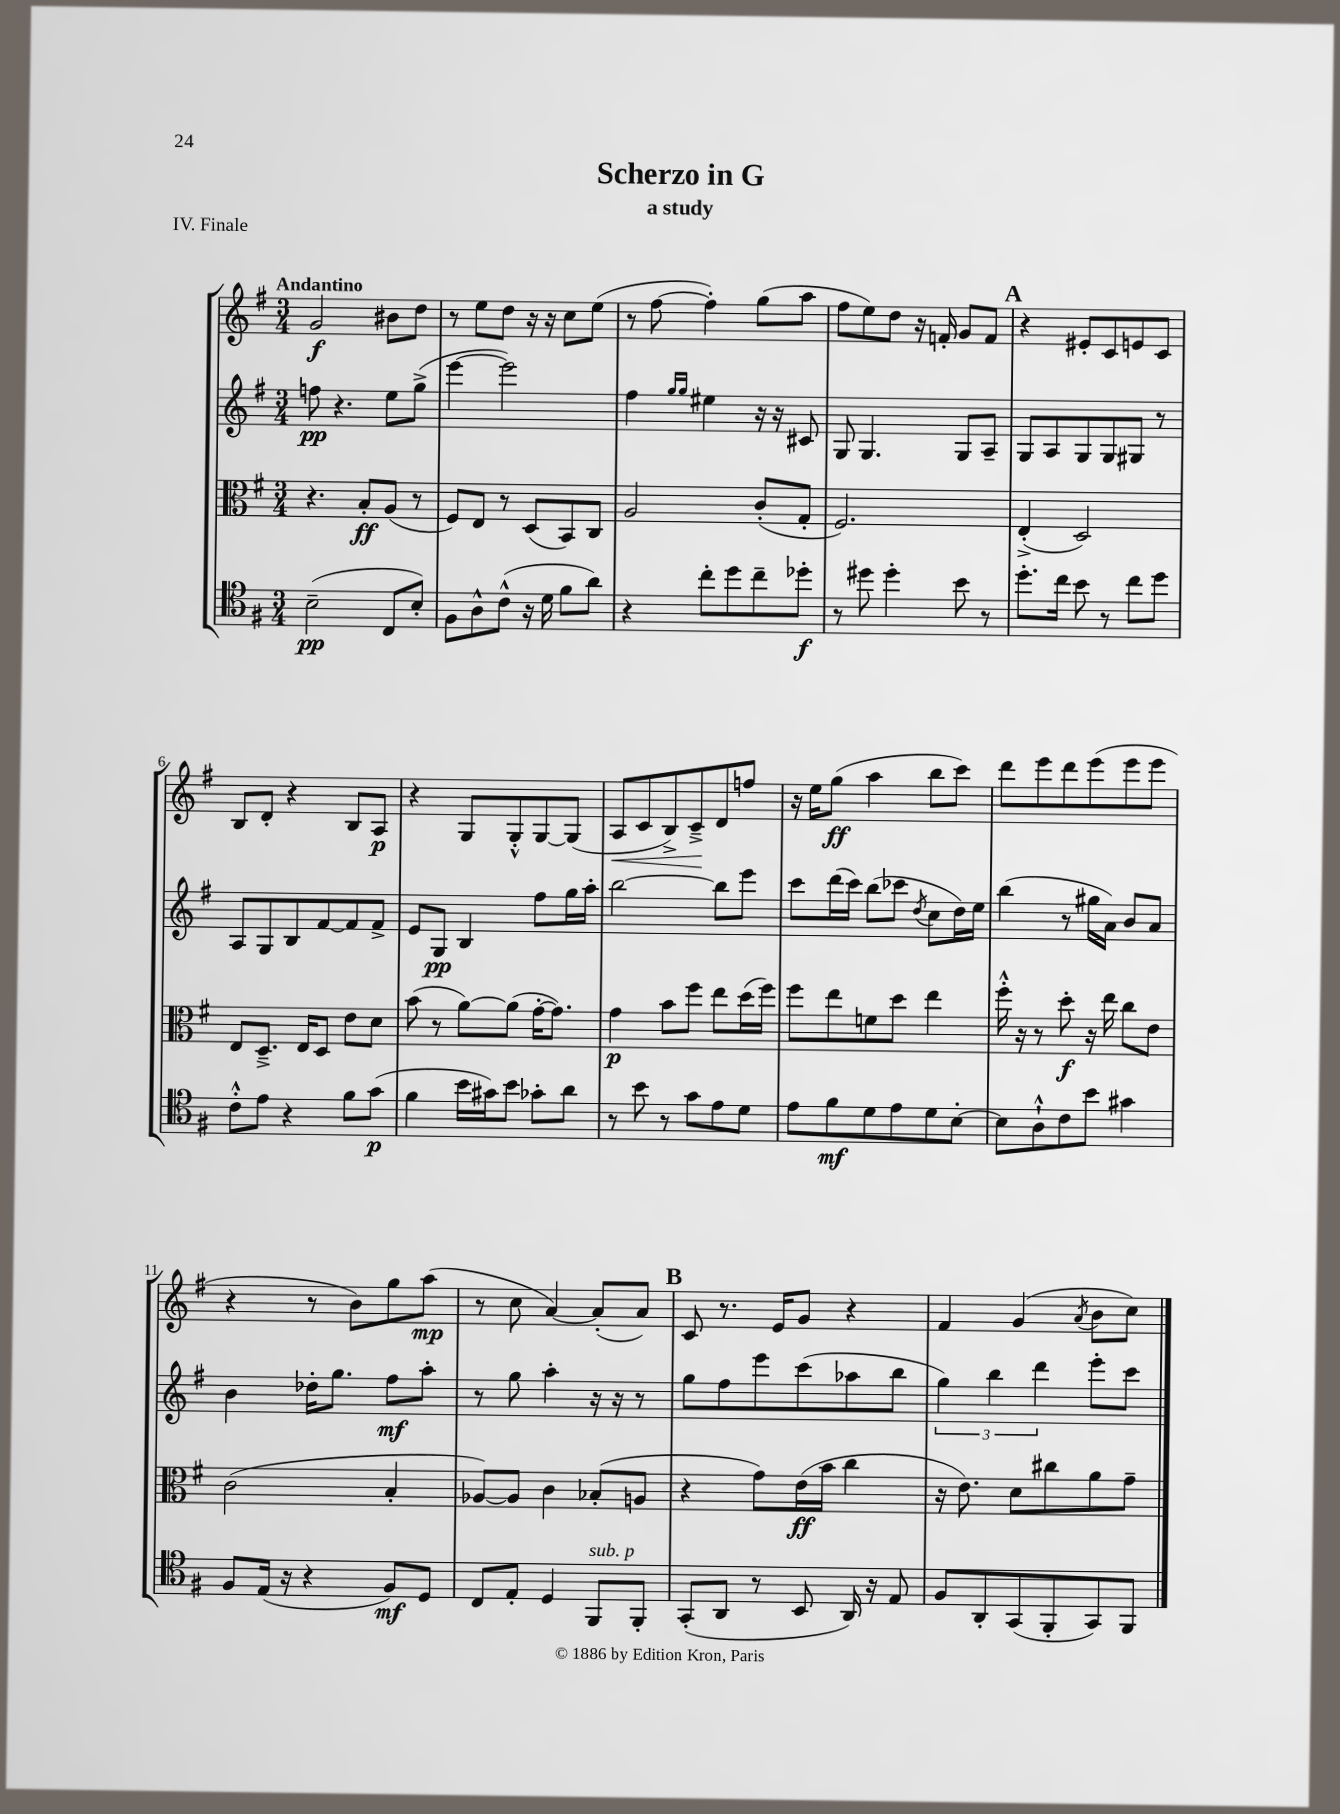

**kern	**dynam	**kern	**dynam	**kern	**dynam	**kern	**dynam
*part4	*part4	*part3	*part3	*part2	*part2	*part1	*part1
*staff4	*staff4	*staff3	*staff3	*staff2	*staff2	*staff1	*staff1
*clefC4	*	*clefC3	*	*clefG2	*	*clefG2	*
*k[f#]	*	*k[f#]	*	*k[f#]	*	*k[f#]	*
*M3/4	*	*M3/4	*	*M3/4	*	*M3/4	*
=1	=1	=1	=1	=1	=1	=1	=1
!	!	!	!	!	!	!LO:TX:a:B:t=Andantino	!
(2B~\	pp	4.r	.	8ffn\	pp	2g/	f
.	.	.	.	4.r	.	.	.
.	.	8B'/L	ff	.	.	.	.
8C/L	.	(8A/J	.	8ee\L	.	8b#X\L	.
8B'/J)	.	8r	.	(8gg^\J	.	8dd\J	.
=2	=2	=2	=2	=2	=2	=2	=2
8F#\L	.	8F#/L)	.	[4eee\	.	8r	.
8A^^\	.	8E/J	.	.	.	8ee\L	.
(8c^^\J	.	8r	.	2eee\])	.	8dd\J	.
16r	.	(8D/L	.	.	.	16r	.
16d\	.	.	.	.	.	16r	.
8f#\L	.	8BB/)	.	.	.	8cc\L	.
8a\J)	.	8C/J	.	.	.	(8ee\J	.
=3	=3	=3	=3	=3	=3	=3	=3
4r	.	2A/	.	4ff#\	.	8r	.
.	.	.	.	.	.	[8ff#\	.
.	.	.	.	16qqgg/LL	.	.	.
.	.	.	.	16qqgg/JJ	.	.	.
8cc'\L	.	.	.	4ee#X\	.	4ff#'\])	.
8dd\	.	.	.	.	.	.	.
8cc~\	.	(8c'/L	.	16r	.	(8gg\L	.
.	.	.	.	16r	.	.	.
8dd-X'\J	f	8G'/J	.	8c#X/	.	8aa\J	.
=4	=4	=4	=4	=4	=4	=4	=4
8r	.	2.F#/)	.	8G/	.	8ff#\L	.
8dd#X\	.	.	.	4.G/	.	8ee\)	.
4dd#'\	.	.	.	.	.	8dd\J	.
.	.	.	.	.	.	16r	.
.	.	.	.	.	.	16fn'/	.
8b\	.	.	.	8G/L	.	8g/L	.
8r	.	.	.	8A~/J	.	8f/J	.
!!LO:REH:place=s1:t=A
=5	=5	=5	=5	=5	=5	=5	=5
8.dd'\L	.	(4E'^/	.	8G/L	.	4r	.
.	.	.	.	8A/	.	.	.
16cc\Jk	.	.	.	.	.	.	.
8b\	.	2D/)	.	8G/	.	8e#X'/L	.
8r	.	.	.	8G/	.	8c/	.
8cc\L	.	.	.	8G#X/J	.	8en/	.
8dd\J	.	.	.	8r	.	8c/J	.
!!LO:LB:g=z
=6	=6	=6	=6	=6	=6	=6	=6
8c'^^\L	.	8E/L	.	8A/L	.	8B/L	.
8e\J	.	8.D~^/J	.	8G/	.	8d'/J	.
4r	.	.	.	8B/	.	4r	.
.	.	16E/KL	.	.	.	.	.
.	.	8D/J	.	[8f#/	.	.	.
8f#\L	.	8e\L	.	8f#/]	.	8B/L	.
(8g\J	p	8d\J	.	8f#^/J	.	8A/J	p
=7	=7	=7	=7	=7	=7	=7	=7
4f#\	.	(8b\	.	8e/L	.	4r	.
.	.	8r	.	8G/J	pp	.	.
16b\LL	.	[8a\L)	.	4B/	.	8G/L	.
16g#X\J)	.	.	.	.	.	.	.
8b\J	.	(8a\J]	.	.	.	8G'^^/	.
8g-X'\L	.	[16g'\KL	.	8ff#\L	.	[8G/	.
.	.	8.g\J])	.	.	.	.	.
8a\J	.	.	.	16gg\L	.	(8G/J]	.
.	.	.	.	16aa'\JJ	.	.	.
=8	=8	=8	=8	=8	=8	=8	=8
!	!	!	!	!	!	!	!LO:HP:b
8r	.	4g\	p	[2bb\	.	8A/L	<
8b\	.	.	.	.	.	8c/	.
8r	.	8b\L	.	.	.	8B^/)	.
8g\L	.	8ff#\J	.	.	.	8c~^/	.
8e\	.	8ee\L	.	8bb\L]	.	8d/	[
8d\J	.	(16dd\L	.	8eee\J	.	8ffn/J	.
.	.	16ff#\JJ)	.	.	.	.	.
=9	=9	=9	=9	=9	=9	=9	=9
8e\L	.	8ff#\L	.	8ccc\L	.	16r	.
.	.	.	.	.	.	16ee\KL	.
8f#\	mf	8ee\	.	(16ddd\L	.	(8gg\J	ff
.	.	.	.	16ccc\JJ)	.	.	.
8d\	.	8fn\	.	(8bb\L	.	4aa\	.
8e\	.	8dd\J	.	8ccc-X\J	.	.	.
.	.	.	.	8qdd/	.	.	.
8d\	.	4ee\	.	8cc\L	.	8bb\L	.
[8B'\J	.	.	.	16dd\L)	.	8ccc\J)	.
.	.	.	.	16ee\JJ	.	.	.
=10	=10	=10	=10	=10	=10	=10	=10
8B\L]	.	16ff#'^^\	.	(4bb\	.	8ddd\L	.
.	.	16r	.	.	.	.	.
8A`^^\	.	8r	.	.	.	8eee\	.
8c\	.	8dd'\	f	8r	.	8ddd\	.
8b\J	.	16r	.	16gg#X\LL	.	(8eee\	.
.	.	16ee\	.	16a\JJ)	.	.	.
4g#X\	.	8cc\L	.	8b/L	.	8eee\	.
.	.	8e\J	.	8a/J	.	8eee\J	.
!!LO:LB:g=z
=11	=11	=11	=11	=11	=11	=11	=11
8F#/L	.	(2c\	.	4b\	.	4r	.
(16E/Jk	.	.	.	.	.	.	.
16r	.	.	.	.	.	.	.
4r	.	.	.	16dd-X'\KL	.	8r	.
.	.	.	.	8.gg\J	.	.	.
.	.	.	.	.	.	8b\L)	.
8F#/L)	mf	4B'/	.	8ff#\L	mf	8gg\	.
8D/J	.	.	.	8aa'\J	.	(8aa\J	mp
=12	=12	=12	=12	=12	=12	=12	=12
8C/L	.	[8A-X/L)	.	8r	.	8r	.
8E'/J	.	8A-/J]	.	8gg\	.	8cc\	.
4D/	.	4c\	.	4aa'\	.	[4a/)	.
!LO:TX:a:i:t=sub. p	!	!	!	!	!	!	!
8FF#/L	.	(8B-X'/L	.	16r	.	(8a'/L]	.
.	.	.	.	16r	.	.	.
8FF#'/J	.	8An/J	.	8r	.	8a/J)	.
!!LO:REH:place=s1:t=B
=13	=13	=13	=13	=13	=13	=13	=13
(8GG'/L	.	4r	.	8gg\L	.	8c/	.
8AA/J	.	.	.	8ff#\	.	8.r	.
8r	.	8g\L)	.	8eee\	.	.	.
.	.	.	.	.	.	16e/KL	.
8BB/	.	(16e\L	ff	(8ccc\	.	8g/J	.
.	.	16b\JJ	.	.	.	.	.
16AA/)	.	4cc\	.	8aa-X\	.	4r	.
16r	.	.	.	.	.	.	.
8E/	.	.	.	8bb\J	.	.	.
=14	=14	=14	=14	=14	=14	=14	=14
8F#/L	.	16r	.	6gg\)	.	4f#/	.
.	.	8.e\)	.	.	.	.	.
8AA'/	.	.	.	.	.	.	.
.	.	.	.	6bb\	.	.	.
(8GG/	.	8d\L	.	.	.	(4g/	.
.	.	.	.	6ddd\	.	.	.
8FF#'/	.	8cc#X\	.	.	.	.	.
.	.	.	.	.	.	8qa/	.
8GG/)	.	8a\	.	8eee'\L	.	8b\L	.
8FF#/J	.	8g~\J	.	8ccc\J	.	8cc\J)	.
==	==	==	==	==	==	==	==
*-	*-	*-	*-	*-	*-	*-	*-
